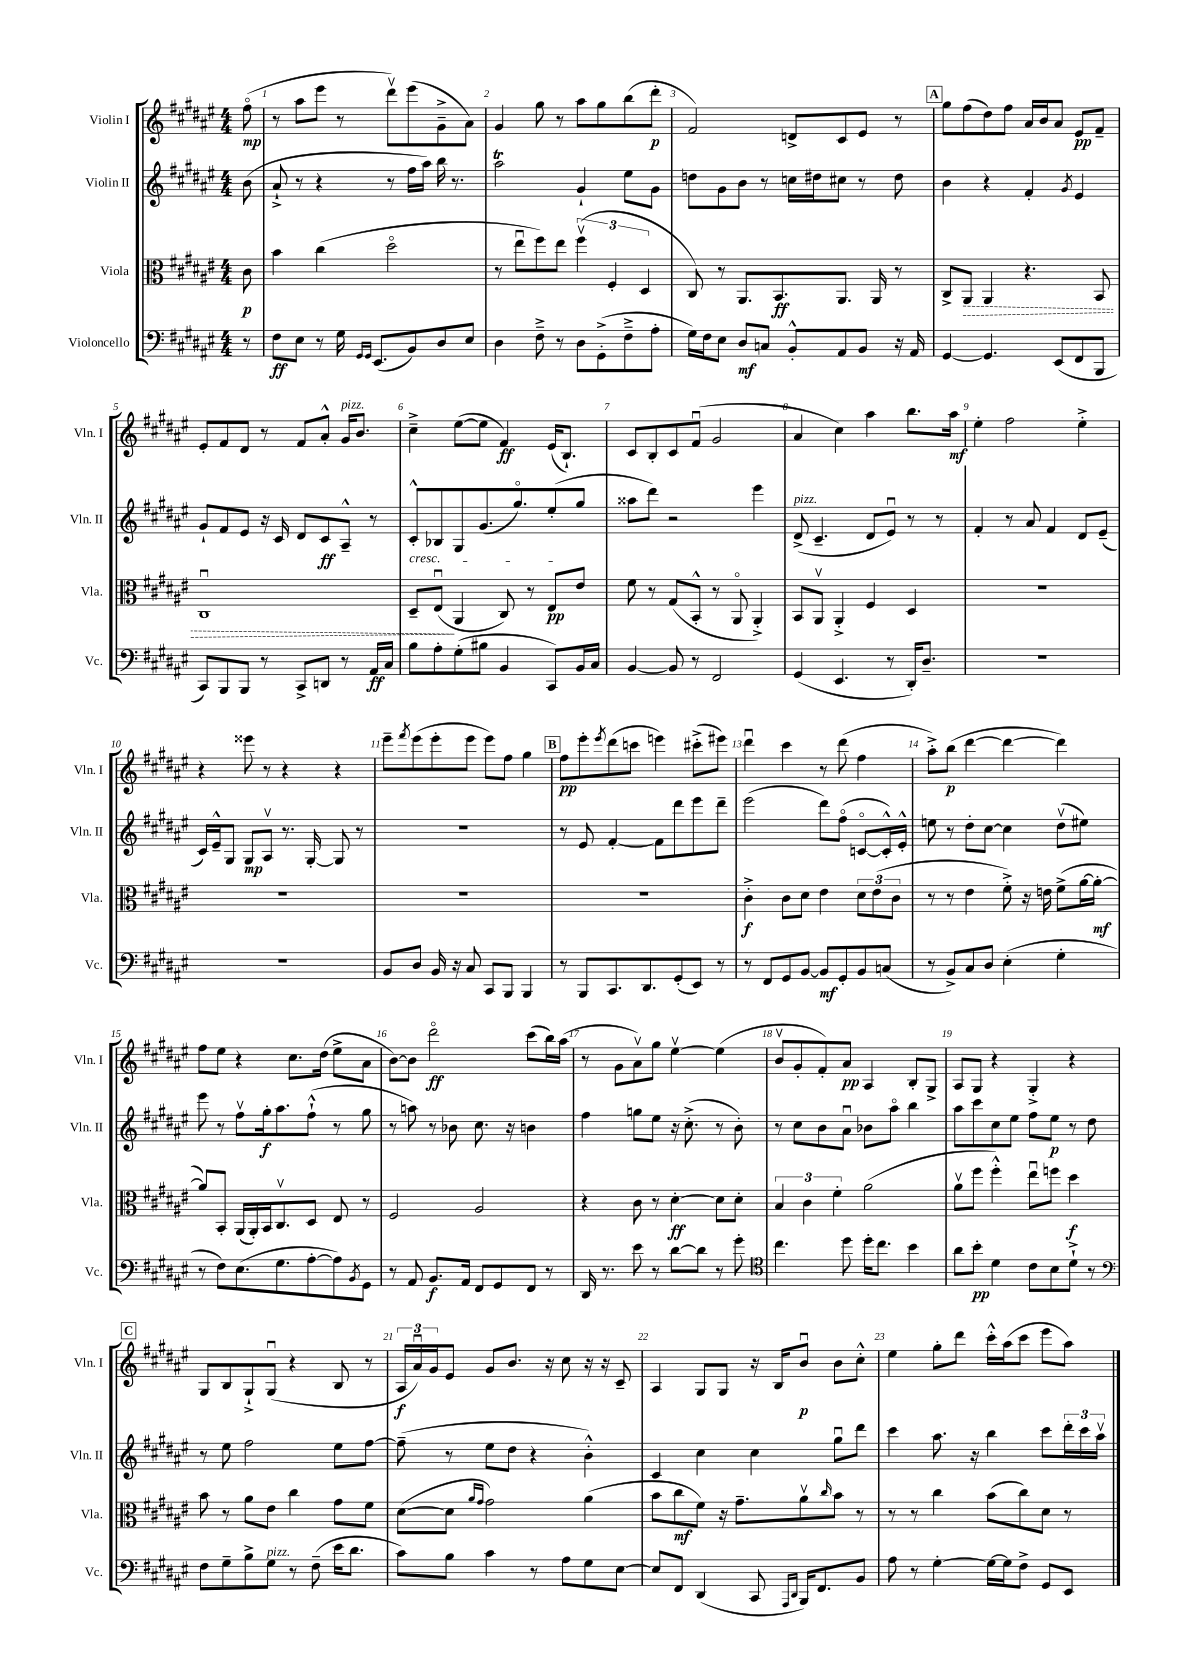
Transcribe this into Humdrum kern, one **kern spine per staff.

**kern	**kern	**kern	**kern
*staff4	*staff3	*staff2	*staff1
*clefF4	*clefC3	*clefG2	*clefG2
*k[f#c#g#d#a#e#]	*k[f#c#g#d#a#e#]	*k[f#c#g#d#a#e#]	*k[f#c#g#d#a#e#]
*M4/4	*M4/4	*M4/4	*M4/4
8r	8c#	(8b	(8ff#o
=	=	=	=
8F#	4b	8a#`^	8r
8E#	.	8r	8aa#
8r	(4cc#	4r	8eee#
16G#	.	.	8r
16qqGG#	.	.	.
16qqGG#	.	.	.
(8.EE#	.	.	.
.	2dd#o	8r	8ddd#v)
8BB)	.	16ff#	(8eee#
.	.	16aa#)	.
8D#	.	16bb	8g#~^
.	.	8.r	.
8E#	.	.	8a#)
=	=	=	=
4D#	8r	2aa#	4g#
.	8ee#u	.	.
8F#~^	8ff#)	.	8gg#
8r	8ee#	.	8r
8D#	(6ff#v	4g#`	8aa#
(8GG#'^	.	.	8gg#
.	6F#'	.	.
8F#~^	.	8ee#	(8bb
.	6D#	.	.
8A#'	.	8g#	8ddd#'
=	=	=	=
16G#)	8C#)	8dd	2f#)
16F#	.	.	.
8E#	8r	8g#	.
8D#	8.AA#	8b	.
8C	.	8r	.
.	8.BB	.	.
8BB'^^	.	16cc	8d^
.	.	16dd#	.
8AA#	8.AA#	8cc#	8c#
8BB	.	8r	8e#
.	16AA#	.	.
16r	8r	8dd#	8r
16AA#	.	.	.
=	=	=	=
[4GG#	8C#^	4b	8gg#
.	8AA#	.	(8ff#
4.GG#]	4AA#	4r	8dd#)
.	.	.	8ff#
.	4.r	4f#'	16a#
.	.	.	16b
(8EE#	.	.	8a#
.	.	8qg#	.
8FF#	.	4e#	8e#
8BBB	8BB	.	8f#~
=	=	=	=
8CC#)	1C#u	8g#`	8e#'
8BBB	.	8f#	8f#
8BBB	.	8e#	8d#
8r	.	16r	8r
.	.	16c#	.
8CC#^	.	8d#	8f#
8DD	.	8c#	8a#'^^
8r	.	8A#~^^	16g#
.	.	.	8.b
16AA#	.	8r	.
16C#	.	.	.
=	=	=	=
8B	8D#~	8c#'^^	4cc#~^
8A#'	(8E#u	8B-	.
(8G#'	4AA#	8G#	([8ee#
8B#	.	(8.g#	8ee#]
4BB	8C#)	.	4f#)
.	.	8.gg#o)	.
.	8r	.	.
8CC#)	8E#	(8ee#'	(16e#
.	.	.	8.B`)
16BB	8e#	8gg#	.
16C#	.	.	.
=	=	=	=
[4BB	8f#	8aa##	8c#
.	8r	8ddd#)	8B'
8BB]	(8G#	2r	8c#
8r	8BB'^^	.	(8f#u
2FF#	8r	.	2g#
.	8AA#o	.	.
.	4AA#'^)	4eee#	.
=	=	=	=
(4GG#	8BB	(8d#^	4a#
.	8AA#v	4.c#~	.
4.EE#	4AA#'^	.	4cc#)
.	4F#	8d#	4aa#
8r	.	8e#u)	.
16DD#')	4D#	8r	8.bb
8.D#~	.	.	.
.	.	8r	.
.	.	.	16aa#
=	=	=	=
1r	1r	4f#'	4ee#'
.	.	8r	2ff#
.	.	8a#	.
.	.	4f#	.
.	.	8d#	4ee#'^
.	.	(8e#~	.
=	=	=	=
1r	1r	16c#)	4r
.	.	16e#~^^	.
.	.	8G#	.
.	.	8G#	8eee##
.	.	8A#v	8r
.	.	8.r	4r
.	.	[16G#'	.
.	.	8G#]	4r
.	.	8r	.
=	=	=	=
8BB	1r	1r	8eee#~
.	.	.	8qfff#
8D#	.	.	(8eee#
16BB	.	.	8eee#'
16r	.	.	.
8C#	.	.	8eee#
8CC#	.	.	8eee#)
8BBB	.	.	8ff#
4BBB	.	.	4gg#
=	=	=	=
8r	1r	8r	8ff#
8BBB	.	8e#	8eee#'
.	.	.	8qeee#
8.CC#	.	[4f#'	(8ddd#
.	.	.	8ccc
8.DD#	.	.	.
.	.	8f#]	4eee)
(8GG#'	.	8ddd#	.
8EE#)	.	8eee#	(8ccc#'^
8r	.	8ddd#~	8eee#)
=	=	=	=
8r	4c#'^	(2eee#	4ddd#u
8FF#	.	.	.
8GG#	8c#	.	4ccc#
[8BB	8d#	.	.
8BB]	4e#	8ddd#)	8r
8GG#'	.	(8ff#o	(8ddd#
8BB	12d#	[8co	4ff#
.	(12e#	.	.
(8C	.	16c'^^])	.
.	12c#	.	.
.	.	16e#'^^	.
=	=	=	=
8r	8r	8ee	8aa#'^)
8BB^)	8r	8r	(8bb
8C#	4e#	8dd#'	[4ddd#
8D#	.	[8cc#	.
(4E#'	8f#'^)	4cc#]	4ddd#_
.	16r	.	.
.	16e	.	.
4G#'	(8f#^	(8dd#v	4ddd#])
.	[16a#	8ee#)	.
.	16a#'_	.	.
=	=	=	=
8r	8a#])	8eee#	8ff#
8F#)	8BB'	8r	8ee#
(8.E#	(16AA#	8ff#v	4r
.	16AA#')	.	.
.	16BB	16gg#'	.
8.G#	8.C#v	8.aa#	.
.	.	.	8.cc#
[8A#'	8D#	(8ff#`^^	.
.	.	.	(16dd#
8A#])	8E#	8r	8ee#^
8qBB	.	.	.
8GG#	8r	8gg#	8a#
=	=	=	=
8r	2F#	8r	[8b)
8AA#	.	8aa)	8b]
8.BB	.	8r	2ddd#o
.	.	8b-	.
16AA#	.	.	.
8FF#	2A#	8.cc#	.
8GG#	.	.	.
.	.	16r	.
8FF#	.	4b	(8ccc#
8r	.	.	16bb)
.	.	.	(16aa#
=	=	=	=
16DD#	4r	4ff#	8r
8.r	.	.	.
.	.	.	8g#
8e#	8c#	8gg	8a#v)
8r	8r	8ee#	8gg#
[8d#	[4d#'	16r	[4ee#v
.	.	(8.cc#'^	.
8d#]	.	.	.
8r	8d#]	8r	(4ee#]
8g#'	8d#'	8b')	.
=	=	=	=
*clefC4	*	*	*
4.cc#	6B	8r	8bv
.	.	8cc#	8g#'
.	6c#	.	.
.	.	8b	8f#')
.	6f#'	.	.
8dd#	.	8a#u	8a#
16dd#'	(2a#	8b-	4A#
8.cc#	.	.	.
.	.	8aa#o	.
4b	.	4bb	8B'
.	.	.	8G#^
=	=	=	=
8a#	8a#v	8aa#	8A#
8b'	8ff#	8ccc#	8G#
4d#	4ff#'^^)	8cc#	4r
.	.	8ee#	.
8c#	8ee#u	8ff#	4G#'^
8B	8ff	8ee#	.
8d#`^	4dd#	8r	4r
8r	.	8dd#	.
=	=	=	=
*clefF4	*	*	*
8F#	8b	8r	8G#
8G#~	8r	8ee#	8B
8B^	8a#	2ff#	8G#`^
8G#	8e#	.	(8G#u
8r	4cc#	.	4r
(8F#~	.	.	.
16e#	8g#	8ee#	8B
8.d#	.	.	.
.	8f#	[8ff#	8r
=	=	=	=
8c#)	([8d#	(8ff#~]	24A#
.	.	.	24a#u)
.	.	.	24g#
8B	8d#]	8r	8e#
.	16qqa#	.	.
.	16qqg#	.	.
4c#	2g#)	8ee#	8g#
.	.	8dd#	8.b
8r	.	4r	.
.	.	.	16r
8A#	.	.	8cc#
8G#	(4a#	4b'^^)	16r
.	.	.	16r
[8E#	.	.	8c#~
=	=	=	=
8E#]	8b	4c#	4A#
8FF#	8cc#	.	.
(4DD#	8f#)	4cc#	8G#
.	16r	.	8G#
.	8.g#~	.	.
8CC#	.	4cc#	16r
.	.	.	16B
16qqAAA#	.	.	.
16qqDD#	.	.	.
16BBB)	8a#v	.	8bu
8.FF#	.	.	.
.	16qqcc#	.	.
.	8b	8gg#u	8b
8BB	8r	8ddd#	8cc#'^^
=	=	=	=
8A#	8r	4ccc#	4ee#
8r	8r	.	.
[4G#'	4cc#	8.aa#	8gg#'
.	.	.	8ddd#
.	.	16r	.
16G#_	(8b	4bb	16ccc#'^^
16G#]	.	.	(16aa#
8F#^	8cc#)	.	8ccc#
8GG#	8d#	8ccc#	8eee#
8EE#	8r	24ddd#'	8aa#)
.	.	24ccc#	.
.	.	24aa#v	.
==	==	==	==
*-	*-	*-	*-
